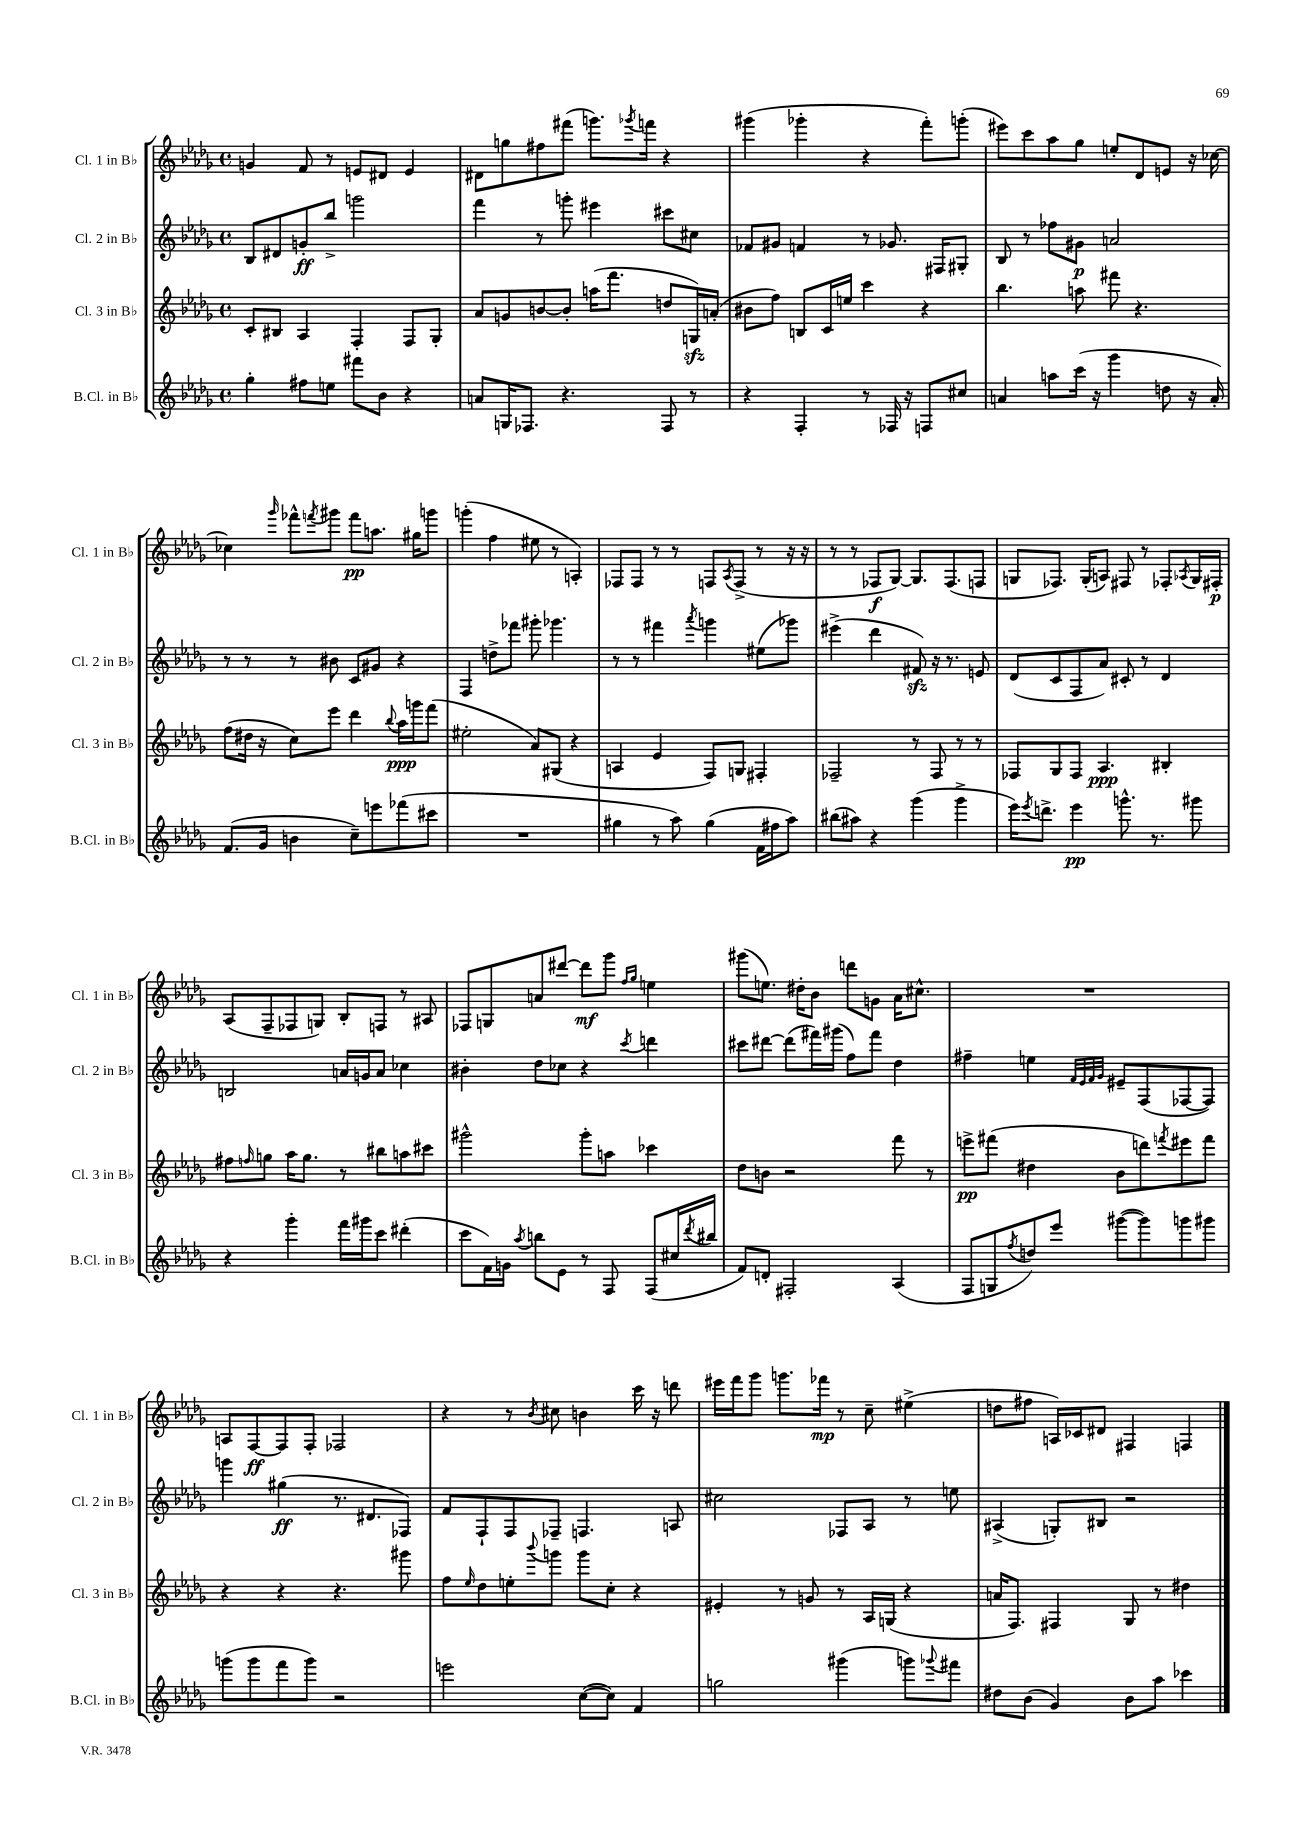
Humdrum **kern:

**kern	**kern	**kern	**kern
*staff4	*staff3	*staff2	*staff1
*clefG2	*clefG2	*clefG2	*clefG2
*k[b-e-a-d-g-]	*k[b-e-a-d-g-]	*k[b-e-a-d-g-]	*k[b-e-a-d-g-]
*M4/4	*M4/4	*M4/4	*M4/4
*met(c)	*met(c)	*met(c)	*met(c)
4gg-'\	8c'/L	8B-/L	4g/
.	8B#/J	8d#/	.
8ff#\L	4A-/	8g'/	8f/
8ee\J	.	8bb-^/J	8r
8fff#\L	4F'/	2ggg\	8e/L
8b-\J	.	.	8d#/J
4r	8F/L	.	4e/
.	8G-'/J	.	.
=	=	=	=
8a/L	8a-/L	4fff\	8d#\L
16G/K	8g/	.	8gg\
8.F-/J	.	.	.
.	[8b/	8r	8ff#\
4.r	8b'/]J	8ggg'\	(8fff#\J
.	(16aa\LK	4eee#\	8.ggg\L)
.	8.fff\J	.	.
.	.	.	8qggg-/
.	.	.	16fff\Jk
8F-/	8dd/L	8ccc#\L	4r
8r	16G/L)	8cc#\J	.
.	(16a'/JJ	.	.
=	=	=	=
4r	8b#\L	8f-/L	(4ggg#\
.	8ff\J)	8g#/J	.
4F'/	8B/L	4f/	4ggg-'\
.	16c/L	.	.
.	16ee/JJ	.	.
8r	4ccc\	8r	4r
16F-/	.	8.g-/	.
16r	.	.	.
8F/L	4r	.	8fff'\L)
.	.	16F#/LK	.
8cc#/J	.	8G#'/J	(8ggg'\J
=	=	=	=
4a/	4.bb-\	8B-/	8eee#\L)
.	.	8r	8ccc\
8aa\L	.	8ff-\L	8aa-\
(16ccc\Jk	8aa\	8g#\J	8gg-\J
16r	.	.	.
4ggg-\	8fff#\	2a/	8ee'/L
.	4.r	.	8d-/
8dd\	.	.	8e/J
16r	.	.	16r
16a'/)	.	.	[16cc-\
=	=	=	=
(8.f/L	(8ff\L	8r	4cc-\]
.	16dd#\Jk	8r	.
16g-/Jk	16r	.	.
.	.	.	16qqggg-/
4b\	8cc\L)	8r	8fff-^^\L
.	.	.	8qfff/
.	8eee-\J	8b#\	8ggg#\J
8cc~\L)	4ddd-\	8c/L	8fff\L
8eee\	.	8g#/J	8.aa\J
.	8qqbb-/	.	.
(8fff-\	16aa-\LL	4r	.
.	16ggg\J	.	16gg#\LK
8ccc#\J	(8fff\J	.	8ggg\J
=	=	=	=
1r	2ee#'\	4F/	(4ggg'\
.	.	8dd^\L	4ff\
.	.	8fff-\J	.
.	8a-/L)	8ggg#'\	8ee#\
.	(8G#/J	4.ggg-\	8r
.	4r	.	4A'/)
=	=	=	=
4gg#\	4A/	8r	8F-/L
.	.	8r	8F-/J
8r	4e-/	4fff#\	8r
8aa-\)	.	.	8r
.	.	8qaaa-/	.
(4gg#\	8F/L)	4ggg\	8F/L
.	.	.	8qA-/
.	8G/J	.	(8F^/J
16f\LL	4F#'/	(8ee#\L	8r
16ff#\J	.	.	.
8aa-\J)	.	8ggg-\J)	16r
.	.	.	16r
=	=	=	=
(8bb#\L	2F-~/	(4eee#^\	8r
8aa#\J)	.	.	8r
4r	.	4ddd-\	8F-/L
.	.	.	[8G-/J)
(4ggg-\	8r	8f#/)	8.G-/]L
.	8F-/	16r	.
.	.	8.r	(8.F-/
4ggg-^\	8r	.	.
.	8r	8e/	8F/J
=	=	=	=
16eee-\LK)	8F-/L	(8d-/L	8G/L
8qeee-/	.	.	.
8.ddd^\J	.	.	.
.	8G-/	8c/	8.F-/J)
4eee-\	8F-/J	8F/	.
.	.	.	(16G'/LK
.	4.A-/	8a-/J)	8A/J)
8.ggg^^\	.	8c#'/	8F#/
.	.	8r	8r
8.r	.	.	.
.	4B#'/	4d-/	8F-'/L
.	.	.	8qA-/
8ggg#\	.	.	16G/L
.	.	.	16F#'/JJ
=	=	=	=
4r	8ff#\L	2B/	(8A-/L
.	16qqff/	.	.
.	8gg\J	.	8F~/
4ggg-'\	16aa-\LK	.	8F-/
.	8.gg\J	.	.
.	.	.	8G/J)
16fff\LL	8r	16a/LL	8B-'/L
16ggg#\J	.	16g/J	.
8ccc\J	8bb#\L	8a/J	8F/J
(4ddd#'\	8aa\	4cc-\	8r
.	8ccc#\J	.	8A#/
=	=	=	=
8ccc\L	2ggg#^^\	4b#'\	8F-/L
16f\L)	.	.	8G/
16g\JJ	.	.	.
8qaa-/	.	.	.
8bb\L	.	8dd-\L	8a/
8e-\J	.	8cc-\J	[8ddd#/J
8r	8ggg#'\L	4r	8ddd#\]L
8F/	8aa\J	.	8ggg-\J
.	.	.	16qqff/LL
.	.	8qccc/	16qqgg-/JJ
(8F/L	4ccc-\	4ddd\	4ee\
16cc#/L	.	.	.
8qddd-/	.	.	.
16bb#/JJ	.	.	.
=	=	=	=
8f/L)	8dd-\L	8ccc#\L	(8ggg#\L
8d'/J	8b\J	[8ddd#\J	8.ee\J)
2F#'/	2r	(8ddd#\]L	.
.	.	.	16dd#'\LK
.	.	16fff#\L)	8b-\J
.	.	(16ggg#\JJ	.
.	.	8ff\L)	8ddd\L
.	.	8fff#\J	8g\J
(4A-/	8fff\	4dd-\	16a-\LK
.	.	.	8.cc#^^\J
.	8r	.	.
=	=	=	=
8F/L	8eee^\L	4ff#~\	1r
8G/	(8fff#\J	.	.
8qff/	.	.	.
8dd/)	4dd#\	4ee\	.
8eee-/J	.	.	.
.	.	32qqf/LLL	.
.	.	32qqe-/	.
.	.	32qqf/	.
.	.	32qqg-/JJJ	.
([8ggg#\L	8b-\L	8e#~/L	.
8ggg#\])	8ddd\)	(8F/	.
.	8qfff/	.	.
8ggg\	8eee#\	[8F-/	.
8ggg#\J	8fff\J	8F-/]J)	.
=	=	=	=
(8ggg\L	4r	4ggg\	8A/L
8ggg\	.	.	[8F/
8fff\	4r	(4gg#\	8F/]
8ggg\J)	.	.	8F'/J
2r	4.r	8.r	2F-/
.	.	8.d#/L	.
.	8ggg#\	8F-/J)	.
=	=	=	=
2eee\	8ff\L	8f/L	4r
.	16qqee-/	.	.
.	8dd-\	8F`/	.
.	8ee'\	8F/	8r
.	8qqbbb-/	.	8qb-/
.	8ggg\J	8F-~/J	8cc#\
([8cc\L	8ggg\L	4.F/	4b\
8cc\]J)	8cc'\J	.	.
4f/	4r	.	16ccc\
.	.	.	16r
.	.	8A/	8ddd\
=	=	=	=
2gg\	4e#'/	2cc#\	16eee#\LL
.	.	.	16fff\J
.	.	.	8ggg-\J
.	8r	.	8.ggg\L
.	8g/	.	.
.	.	.	16fff-\Jk
(4ggg#\	8r	8F-/L	8r
.	16A-/LL	8A-/J	8cc~\
.	(16G/JJ	.	.
8ggg\L)	4r	8r	(4ee#^\
8qqggg-/	.	.	.
8fff#\J	.	8ee\	.
=	=	=	=
8dd#\L	16a/LK	(4A#^/	8dd\L
.	8.F/J)	.	.
(8b-\J	.	.	8ff#\J
4g-/)	4F#/	8G'/L)	16A/LL)
.	.	.	16c-/J
.	.	8B#/J	8d#/J
8b-\L	8G-/	2r	4F#/
8aa-\J	8r	.	.
4ccc-\	4dd#\	.	4F/
==	==	==	==
*-	*-	*-	*-
